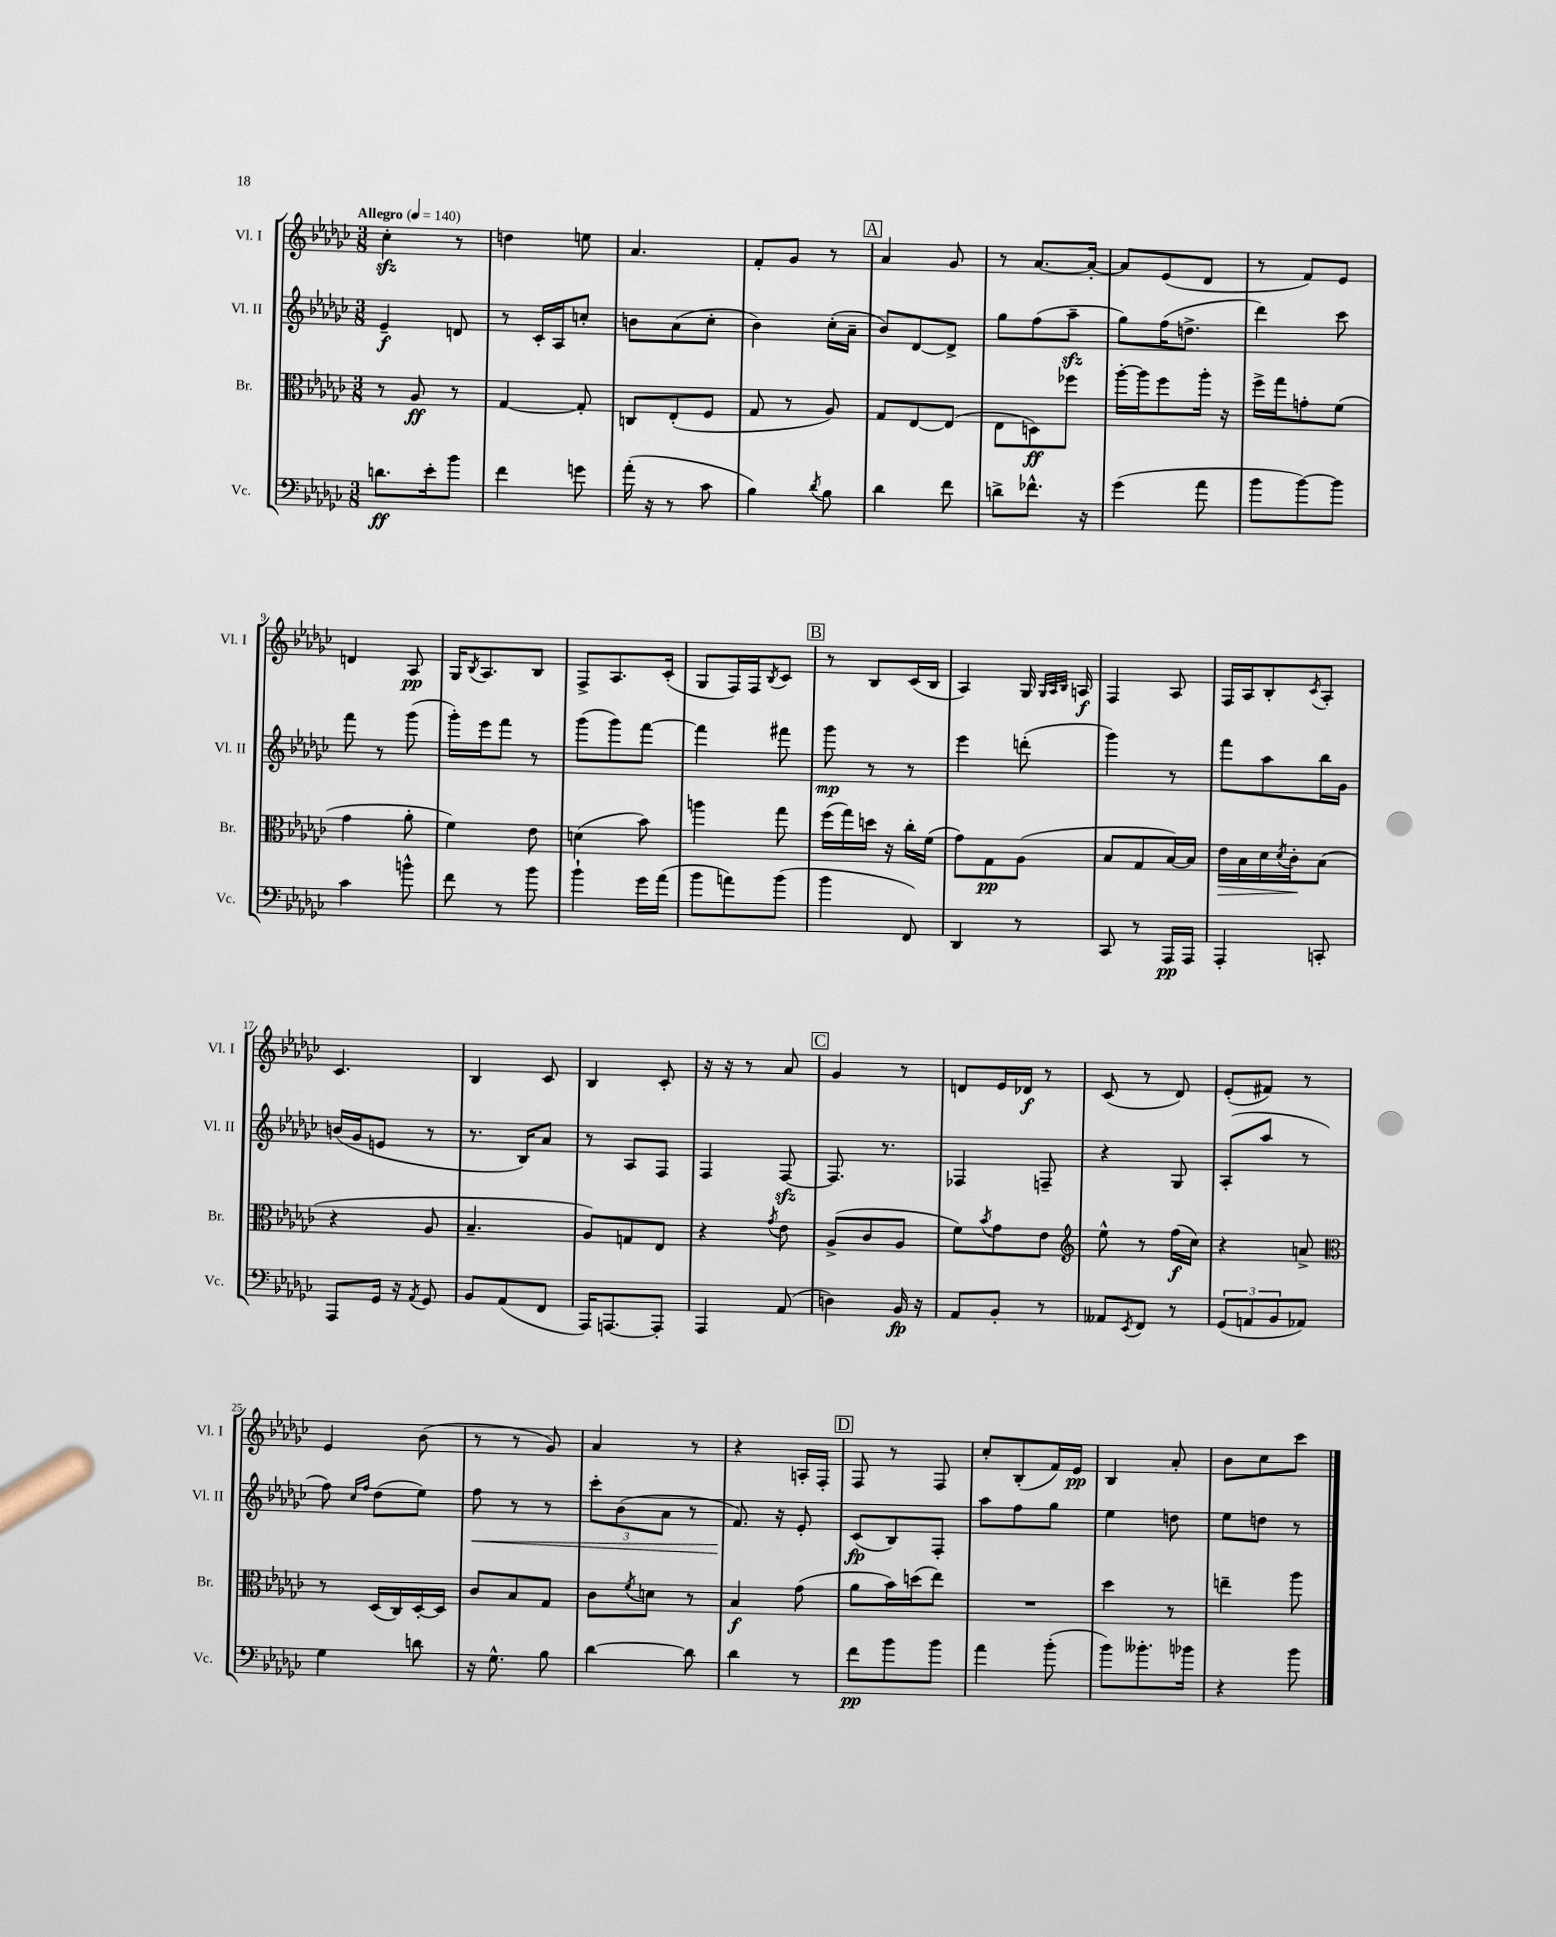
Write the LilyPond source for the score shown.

<<
\new StaffGroup <<
\new Staff = "s0" \with { instrumentName = "Vl. I" shortInstrumentName = "Vl. I" } {
    \clef treble \key ges \major \numericTimeSignature \time 3/8 \tempo "Allegro" 4 = 140
    ces''4-.\sfz r8 |
    d''4 e''8 |
    aes'4. |
    f'8-. ges'8 r8 |
    \mark \markup { \box "A" } aes'4 ges'8 |
    r8 aes'8.~ aes'16~-. |
    aes'8 ees'8( des'8 |
    r8 f'8) ees'8 |
    d'4 aes8\pp |
    ges16 \acciaccatura { bes8 } aes8. bes8 |
    f8-> aes8. ces'16-.( |
    ges8 f16) f16 \acciaccatura { bes8 } ces'8 |
    \mark \markup { \box "B" } r8 bes8 ces'16( bes16 |
    aes4) ges16 \grace { ges32 aes32 bes32 } a16\f |
    f4 aes8 |
    f16 aes16 bes8-. \acciaccatura { ces'8 } aes8-. |
    ces'4. |
    bes4 ces'8 |
    bes4 ces'8-. |
    r16 r16 r8 aes'8 |
    \mark \markup { \box "C" } ges'4 r8 |
    d'8 ees'16 des'16\f r8 |
    ces'8( r8 des'8) |
    ees'8-.( fis'8) r8 |
    ees'4 bes'8( |
    r8 r8 ges'8) |
    aes'4 r8 |
    r4 a16-. f16-. |
    \mark \markup { \box "D" } f8 r8 f8 |
    ces''8-. bes8-.( f'16) ees'16\pp |
    bes4 aes'8-. |
    bes'8 ces''8 ces'''8 \bar "|." |
}
\new Staff = "s1" \with { instrumentName = "Vl. II" shortInstrumentName = "Vl. II" } {
    \clef treble \key ges \major \numericTimeSignature \time 3/8
    ees'4--\f d'8 |
    r8 ces'16-. aes16 c''8-. |
    b'8 aes'8( ces''8-. |
    bes'4) ces''16-.( aes'16-- |
    \mark \markup { \box "A" } bes'8) des'8~ des'8-> |
    ges''8 f''8( aes''8--\sfz |
    ges''8) f''16( d''8.-> |
    des'''4) ces'''8 |
    f'''8 r8 ges'''8( |
    ges'''16-.) ees'''16 f'''8 r8 |
    ges'''8( ges'''8) f'''8~ |
    f'''4 fis'''8 |
    \mark \markup { \box "B" } ges'''8\mp r8 r8 |
    ees'''4 d'''8-.( |
    ges'''4) r8 |
    f'''8 aes''8 bes''16 ges'16 |
    b'16( ges'16 e'8 r8 |
    r8. bes16) aes'8 |
    r8 aes8 f8 |
    f4 f8~\sfz |
    \mark \markup { \box "C" } f8. r8. |
    fes4 f8-- |
    r4 ges8 |
    aes8-.( aes''8 r8 |
    f''8) \grace { ces''16 f''16 } des''8( ees''8) |
    f''8\< r8 r8 |
    \tuplet 3/2 { ces'''8-. bes'8( aes'8 } r8 |
    f'8.\!) r16 ees'8-. |
    \mark \markup { \box "D" } ces'8\fp( bes8) f8-. |
    aes''8 f''8 ges''8 |
    ees''4 d''8 |
    ees''8 d''8 r8 \bar "|." |
}
\new Staff = "s2" \with { instrumentName = "Br." shortInstrumentName = "Br." } {
    \clef alto \key ges \major \numericTimeSignature \time 3/8
    r8 aes8\ff r8 |
    ges4~ ges8-. |
    c8 ees8-.( f8 |
    ges8 r8 aes8) |
    \mark \markup { \box "A" } ges8 ees8~ ees8( |
    ees8 d8\ff) fes''8 |
    aes''16~-. aes''16 f''8 aes''16-. r16 |
    f''16-> ges''16 g'8-. f'8( |
    ges'4 aes'8-. |
    f'4) ees'8 |
    d'4( bes'8) |
    a''4 ges''8 |
    \mark \markup { \box "B" } f''16( ges''16) d''16 r16 ces''16-. f'16( |
    ges'8) ges8\pp aes8( |
    bes8 ges8 bes16~) bes16 |
    ees'16\> bes16 des'16 \acciaccatura { des'8 } ces'16-.\! bes8( |
    r4 aes8 |
    bes4.-- |
    aes8) g8 ees8 |
    r4 \acciaccatura { ges'8 } ees'8 |
    \mark \markup { \box "C" } aes8->( ces'8 aes8 |
    f'8) \acciaccatura { bes'8 } ges'8 ees'8 |
    \clef treble ees''8-^ r8 f''16\f( ces''16) |
    r4 a'8-> |
    \clef alto r8 des16( ces16) des16~-. des16 |
    ces'8 bes8 ges8 |
    ces'8 \acciaccatura { f'8 } d'8 r8 |
    bes4\f ges'8( |
    \mark \markup { \box "D" } aes'8 bes'16) d''16( ees''8) |
    R4. |
    des''4 r8 |
    e''4-- aes''8 \bar "|." |
}
\new Staff = "s3" \with { instrumentName = "Vc." shortInstrumentName = "Vc." } {
    \clef bass \key ges \major \numericTimeSignature \time 3/8
    d'8.\ff ees'16-. bes'8 |
    f'4 g'8 |
    aes'16-.( r16 r8 ces'8 |
    bes4) \acciaccatura { des'8 } bes8 |
    \mark \markup { \box "A" } des'4 f'8 |
    d'8-> fes'8.-^ r16 |
    ges'4( aes'8 |
    bes'8 bes'8~) bes'8 |
    ces'4 b'8-^ |
    f'8 r8 bes'8 |
    bes'4-! ges'16 aes'16( |
    bes'8 a'8) bes'8( |
    \mark \markup { \box "B" } bes'4 f,8) |
    des,4 r8 |
    ces,8 r8 aes,,16\pp aes,,16 |
    aes,,4-. c,8-. |
    aes,,8 ges,16 r16 \acciaccatura { aes,8 } ges,8 |
    bes,8 aes,8( f,8 |
    aes,,16) a,,8.~ a,,8-. |
    aes,,4 aes,8( |
    \mark \markup { \box "C" } d4) bes,16\fp r16 |
    aes,8 bes,8-. r8 |
    aeses,8 \acciaccatura { ees,8 } f,8 r8 |
    \tuplet 3/2 { ges,8( a,8 bes,8 } aes,8) |
    ges4 d'8 |
    r16 ges8.-^ bes8 |
    des'4~ des'8 |
    des'4 r8 |
    \mark \markup { \box "D" } f'8\pp bes'8 bes'8 |
    aes'4 bes'8-.( |
    bes'8) beses'8.-. bes'16 |
    r4 bes'8 \bar "|." |
}
>>
>>
